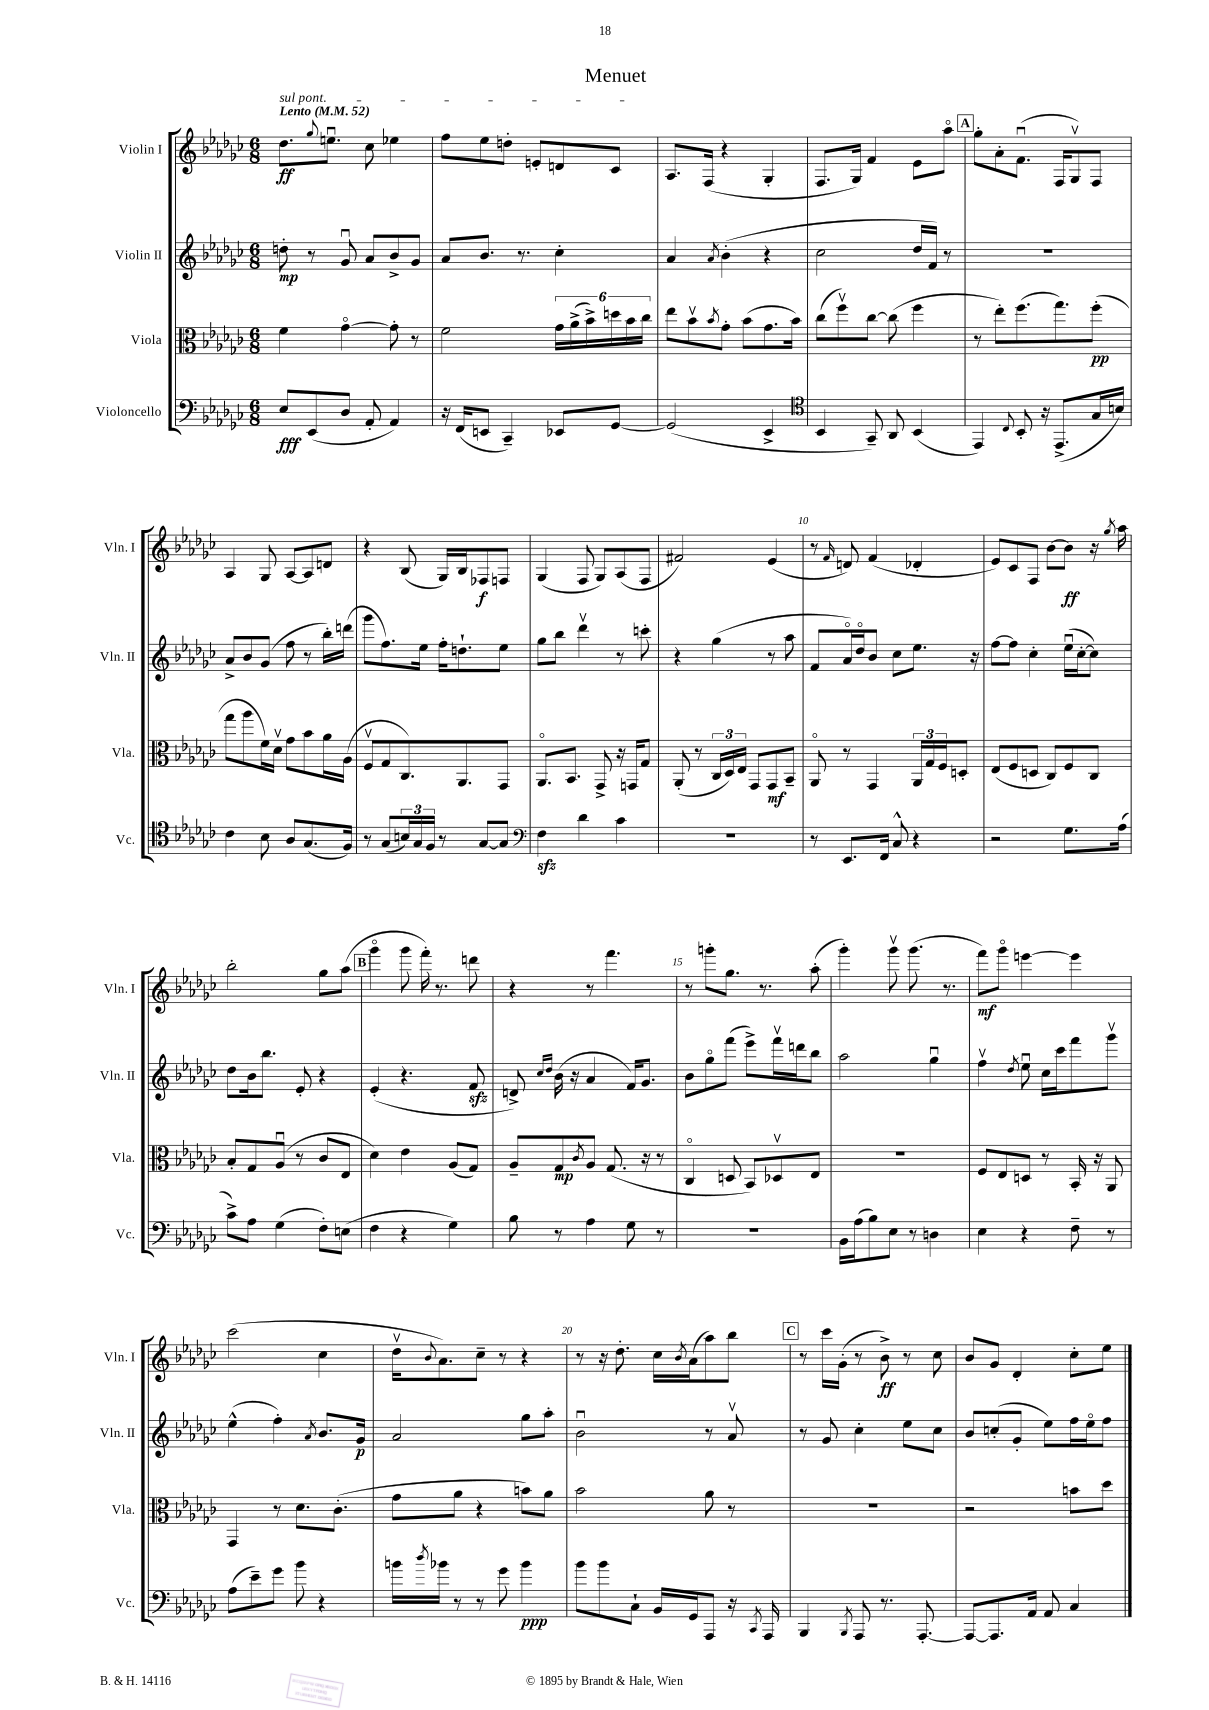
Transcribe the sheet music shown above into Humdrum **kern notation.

**kern	**kern	**kern	**kern
*staff4	*staff3	*staff2	*staff1
*clefF4	*clefC3	*clefG2	*clefG2
*k[b-e-a-d-g-c-]	*k[b-e-a-d-g-c-]	*k[b-e-a-d-g-c-]	*k[b-e-a-d-g-c-]
*M6/8	*M6/8	*M6/8	*M6/8
*MM52	*MM52	*MM52	*MM52
8E-/L	4f\	8dd'\	8.dd-\L
(8EE-/	.	8r	.
.	.	.	8qqgg-/
.	.	.	8.eeu\J
8D-/J	[4g-o\	8g-u/	.
8AA-'/	.	8a-/L	8cc-\
4AA-/)	8g-'\]	8b-^/	4ee-\
.	8r	8g-/J	.
=	=	=	=
16r	2f\	8a-/L	8ff\L
(16FF/LK	.	.	.
8EE/J	.	8.b-/J	8ee-\
4CC-~/)	.	.	8dd'\J
.	.	8.r	.
.	.	.	8e'/L
8EE-/L	24g-\LL	4cc-'\	8d/
.	(24a-^\	.	.
.	24b-^\)	.	.
[8GG-/J	24dd\	.	8c-/J
.	24b-\	.	.
.	24cc-\JJ	.	.
=	=	=	=
(2GG-/]	8ee-\L	4a-/	8.A-/L
.	8b-v\	.	.
.	.	.	(16F/Jk
.	8qb-/	8qa-/	.
.	8g-'\J	(4b-'\	4r
.	(8b-\L	.	.
4EE-^/	8.g-\	4r	4G-'/
.	16b-\Jk)	.	.
=	=	=	=
*clefC4	*	*	*
4BB-/	(8cc-\L	2cc-\	8.F/L
.	8ffv\)	.	.
.	.	.	16G-/Jk)
8GG-~/)	[8cc-\J	.	4f/
8AA-/	(8cc-\]	.	.
(4BB-/	4ff\	16dd-/LL	8e-\L
.	.	16f/JJ)	.
.	.	8r	8aa-o\J
=	=	=	=
4EE-/)	8r	2.r	8gg-'\L
.	8ee-'\L)	.	8a-'\
8qqC-/	.	.	.
8BB-'/	(8.ff\	.	(8.fu\J
16r	.	.	.
(8.EE-^/L	8.gg-\)	.	16F/LK
.	.	.	8G-v/)
16G-/L	(8ff'\J	.	8F/J
16B/JJ)	.	.	.
=	=	=	=
4c-\	8gg-\L	8a-^/L	4A-/
.	8aa-\	8b-/	.
8B-\	16f\L)	(8g-/J	8G-/
.	16d-v\JJ	.	.
8A-/L	8g-\L	8ff\	[8A-/L
(8.G-/	8b-\	8r	8A-/]
.	16a-\L	16bb-'\LL)	8d/J
16F/Jk)	(16A-\JJ	(16ddd\JJ	.
=	=	=	=
8r	8Fv/L	8ggg-\L	4r
(8G-/L	8G-/	8.ff\)	.
24B/L)	8.C-/)	.	(8B-/
24G-/	.	.	.
.	.	16ee-\Jk	.
24F/JJ	.	.	.
8r	.	16ff'\LK	16G-/LL)
.	8.AA-/	8.dd`\	16B-/J
[8G-/L	.	.	8F-/
8G-/]J	8GG-/J	8ee-\J	8F/J
=	=	=	=
*clefF4	*	*	*
4F\	8.AA-o/L	8gg-\L	(4G-/
.	.	8bb-\J	.
.	8.BB-/J	.	.
4d-\	.	4ddd-v\	8F/
.	8GG-^/	.	8G-/L)
4c-\	16r	8r	(8A-/
.	16GG/LK	.	.
.	8G-/J	8ccc'\	8F/J
=	=	=	=
2.r	(8AA-'/	4r	2f#/)
.	8r	.	.
.	24C-/LL	(4gg-\	.
.	24D-/)	.	.
.	24E-/JJ	.	.
.	8GG-/L	.	.
.	8GG-/	8r	(4e-/
.	8BB-~/J	8aa-\	.
=	=	=	=
8r	8AA-o/	8f/L	8r
.	.	.	16qqf/
8.EE-/L	8r	16a-o/L)	8d/)
.	.	16dd-o/J	.
.	4GG-/	8b-/J	(4f/
16FF/Jk	.	.	.
8C-^^/	.	8cc-\L	.
4r	24AA-/LL	8.ee-\J	4d-'/
.	24G-/	.	.
.	24F/J	.	.
.	8D'/J	.	.
.	.	16r	.
=	=	=	=
2r	(8E-/L	[8ff\L	8e-/L)
.	8F/	8ff\]J	8c-/
.	8D/J	4cc-'\	8F/J
.	8C-/L)	.	[8b-\L
8.G-\L	8F/	(16ee-u\LL	8b-\]J
.	.	[16cc-'\J	.
.	8C-/J	8cc-\]J)	16r
.	.	.	8qgg-/
(16A-\Jk	.	.	16aa-\
=	=	=	=
8c-^\L)	8B-'/L	8dd-\L	2bb-'\
8A-\J	8G-/	16b-\k	.
.	.	8.bb-\J	.
(4G-\	(8A-u/J	.	.
.	8r	8e-'/	.
8F'\L)	8c-/L	4r	8gg-\L
(8E\J	8E-/J	.	(8aa-\J
=	=	=	=
4F\	4d-\)	(4e-'/	4ggg-o\
4r	4e-\	4.r	8ggg-\
.	.	.	16fff'\)
.	.	.	8.r
4G-\)	(8A-/L	.	.
.	8G-/J)	8f/	8ddd\
=	=	=	=
8B-\	8A-~/L	8d^/)	4r
.	.	16qqcc-/LL	.
.	.	16qqdd-/JJ	.
8r	8G-/	(16b-\	.
.	.	16r	.
.	8qc-/	.	.
4A-\	8A-/J	4a-/	8r
.	(8.G-/	.	4.fff\
8G-\	.	16f/LK)	.
.	16r	8.g-/J	.
8r	8r	.	.
=	=	=	=
2.r	4C-o/	8b-\L	8r
.	.	8gg-o\	8ggg'\L
.	8D/	(8fff\J	8.gg-\J
.	8BB-/L)	8eee-^\L)	.
.	.	.	8.r
.	8D-v/	16fffv\L	.
.	.	16ddd\J	.
.	8E-/J	8bb-\J	(8aa-'\
=	=	=	=
16BB-\LL	2.r	2aa-\	4ggg-'\)
(16A-\J	.	.	.
8B-\)	.	.	.
8E-\J	.	.	8ggg-v\
8r	.	.	(8.ggg-\
4D\	.	4gg-u\	.
.	.	.	8.r
=	=	=	=
4E-\	8F/L	4ffv\	8fff\L)
.	8E-/	.	8ggg-o\J
.	.	8qdd-/	.
4r	8D/J	8ee-u\	[4eee\
.	8r	16cc-\LL	.
.	.	16ccc-\J	.
8F~\	16BB-'/	8fff\	4eee\]
.	16r	.	.
8r	8AA-/	8ggg-v\J	.
=	=	=	=
(8A-\L	4GG-/	(4ee-^^\	(2ccc-\
8e-~\)	.	.	.
8g-\J	8r	4ff'\)	.
8b-\	8.d-\L	.	.
.	.	8qa-/	.
4r	.	8.b-/L	4cc-\
.	(8.c-'\J	.	.
.	.	16g-/Jk	.
=	=	=	=
16b\LL	8g-\L	2a-/	16dd-v\LK
8qdd-/	.	.	8qqb-/
16b-\JJ	.	.	8.a-\)
8r	8a-\J	.	.
8r	4r	.	8cc-~\J
8g-\	.	.	8r
4b-\	8b\L)	8gg-\L	4r
.	8a-\J	8aa-'\J	.
=	=	=	=
8b-\L	2b-\	2b-u\	8r
8b-\	.	.	16r
.	.	.	8.dd-'\
8C-`\J	.	.	.
16BB-/LL	.	.	16cc-\LL
.	.	.	8qb-/
16GG-/J	.	.	(16a-\J
8AAA-/J	8a-\	8r	8aa-\)
16r	8r	8a-v/	8bb-\J
8qCC-/	.	.	.
16AAA-/	.	.	.
=	=	=	=
4BBB-/	2.r	8r	8r
.	.	8g-/	16ccc-\LL
.	.	.	(16g-'\JJ
8qBBB-/	.	.	.
8AAA-/	.	4cc-'\	8r
8.r	.	.	8b-^\)
.	.	8ee-\L	8r
[8.AAA-'/	.	.	.
.	.	8cc-\J	8cc-\
=	=	=	=
8AAA-/_L	2r	8b-/L	8b-/L
8.AAA-/]	.	(8cc'/	8g-/J
.	.	8g-'/J	4d-'/
16AA-/Jk	.	.	.
8AA-/	.	8ee-\L)	.
4C-/	8b\L	16ff\L	8cc-'\L
.	.	16ee-o\J	.
.	8dd-\J	8ff\J	8ee-\J
==	==	==	==
*-	*-	*-	*-
